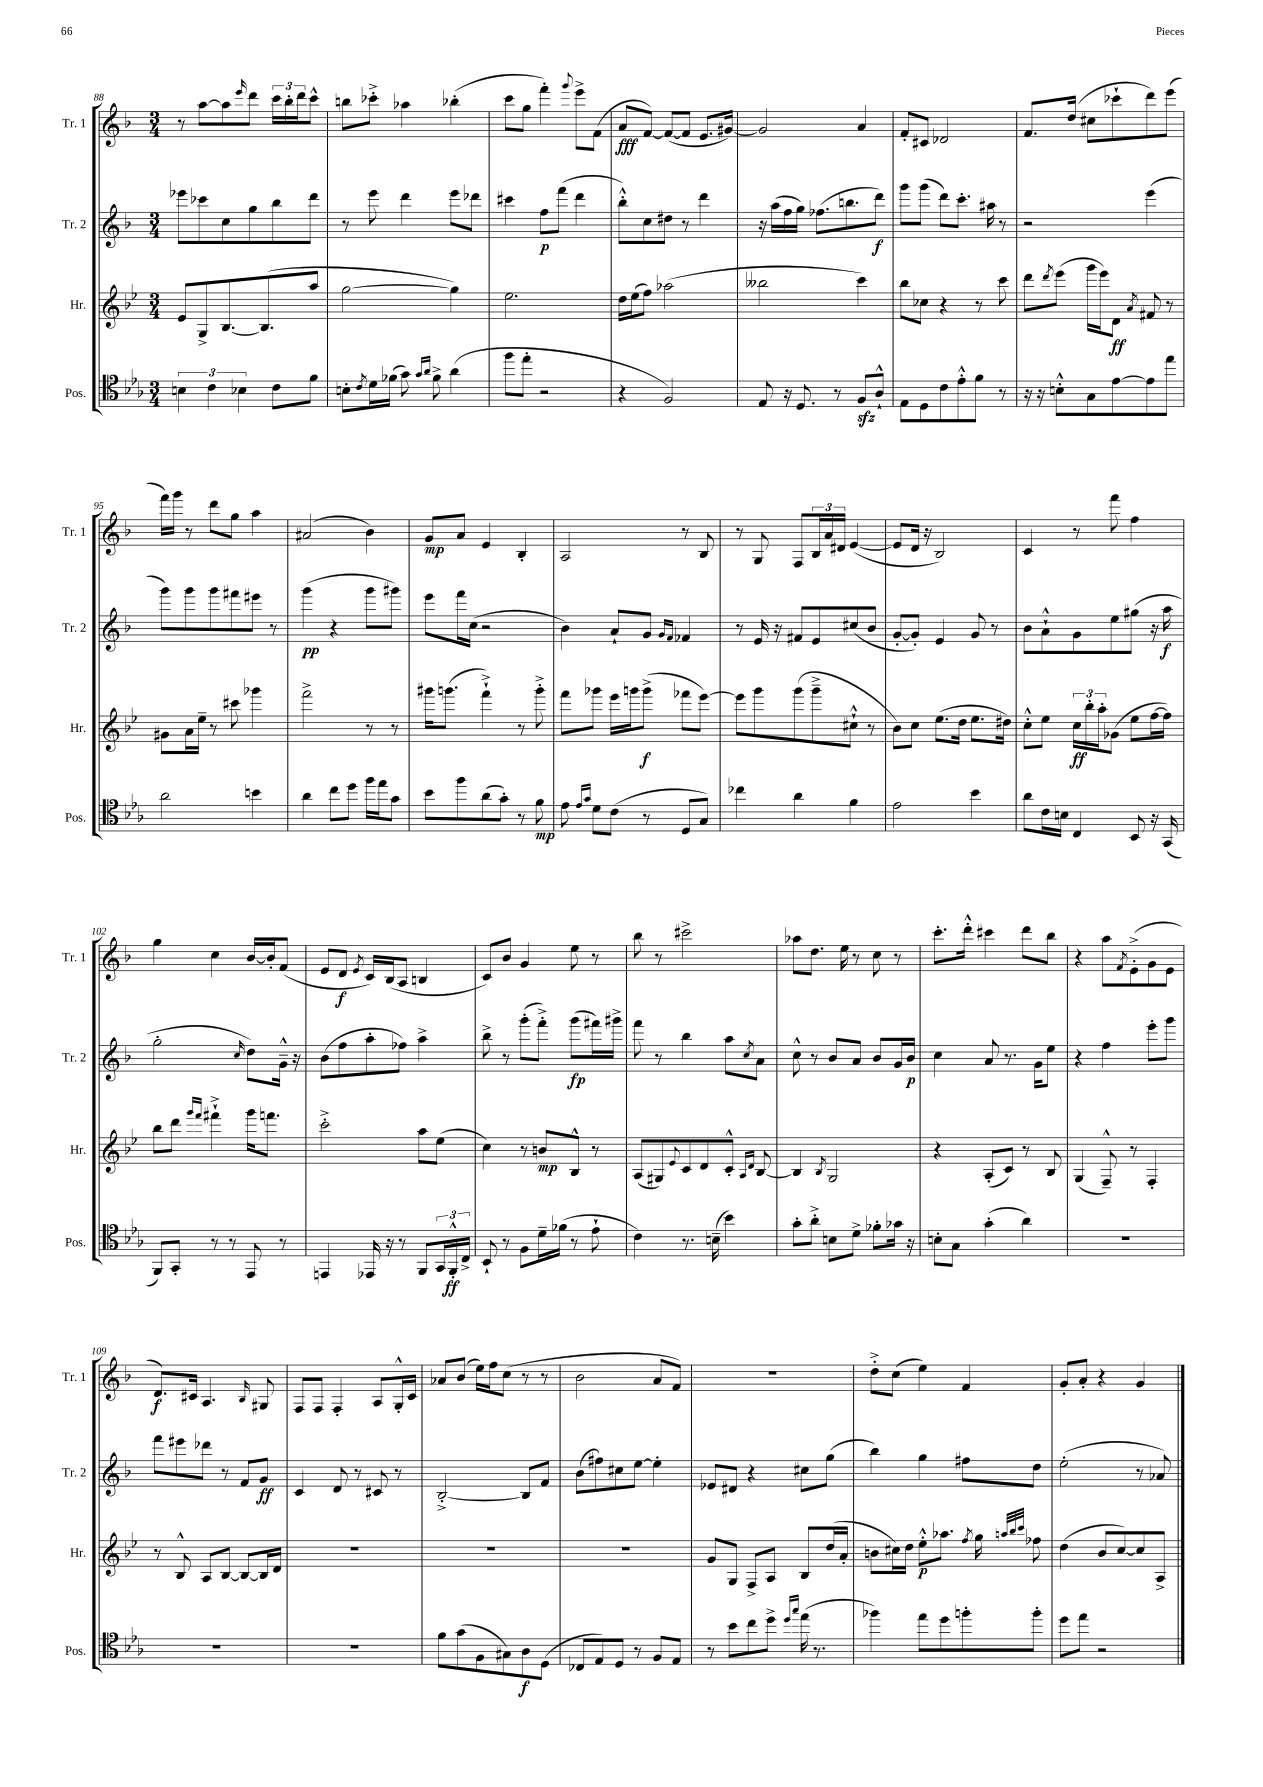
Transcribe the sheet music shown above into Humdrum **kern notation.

**kern	**kern	**kern	**kern
*staff4	*staff3	*staff2	*staff1
*clefC4	*clefG2	*clefG2	*clefG2
*k[b-e-a-]	*k[b-e-]	*k[b-]	*k[b-]
*M3/4	*M3/4	*M3/4	*M3/4
6B	8e-	8eee-	8r
.	8G^	8ccc-	[8aa
6c	.	.	.
.	[8.B-	8cc	8aa]
6B-	.	.	.
.	.	.	16qqeee
.	.	8gg	8ddd
.	(8.B-]	.	.
8c	.	8bb-	24ccc
.	.	.	24bb-'
.	.	.	24ddd
8f	8aa	8ddd	8ccc^^
=	=	=	=
8B'	[2gg	8r	8bb
8qc	.	.	.
16d	.	8eee	8ccc-'^
(16f-	.	.	.
8g)	.	4ddd	4aa-
16qqg	.	.	.
16qqa-	.	.	.
8f-^	.	.	.
(4a-	4gg])	8eee	(4bb-'
.	.	8ddd-	.
=	=	=	=
8ff	2.ee-	4ccc#	8ccc
8ee-'	.	.	8gg
2r	.	8ff	4fff')
.	.	(8fff	.
.	.	.	8qqggg
.	.	4ddd	8eee^
.	.	.	(8f
=	=	=	=
4r	16dd	8bb-'^^)	8a
.	(16ee-	.	.
.	8ff)	8cc	[8f)
2F)	(2aa-	8dd#	(8f_
.	.	8r	8f]
.	.	4ddd	8.e
.	.	.	[16g#)
=	=	=	=
8E-	2bb--	16r	2g#]
.	.	(16aa	.
16r	.	16ff	.
8.D	.	16gg)	.
.	.	(8.ff-	.
8r	.	.	.
.	.	8.bb	.
8F	4ccc)	.	4a
8A-`^^	.	8ddd)	.
=	=	=	=
8E-	8bb-	8ggg	8f'
8D	8cc-	(8ggg	8c#
8c	4r	8ddd)	2d-
8e-'^^	.	8.ccc'	.
8f	8r	.	.
.	.	16aa#	.
8r	8ccc	8r	.
=	=	=	=
16r	8ddd	2r	8.f
16r	.	.	.
.	8qddd	.	.
8B'^^	(8eee-	.	.
.	.	.	(16dd
8G	16ggg	.	8cc#
.	16eee-)	.	.
[8e-	8d	.	8ccc-`
.	8qa	.	.
8e-]	8f#	(4eee	8ddd)
8ee-	8r	.	(8eee
=	=	=	=
2a-	8g#	8ggg)	16fff)
.	.	.	16ggg
.	16a	8ggg	8r
.	16ee-~	.	.
.	8r	8ggg	8ddd
.	8ccc#	8fff#	8gg
4b	4ggg-	8eee#	4aa
.	.	8r	.
=	=	=	=
4a-	2fff^	(4ggg	(2a#
8cc	.	4r	.
8dd	.	.	.
16ff	8r	8ggg	4b-)
16ee-	.	.	.
8g	8r	8ggg#)	.
=	=	=	=
8b-	16ggg#	8eee	8g
.	(8.ggg	.	.
8ff	.	16fff	8a
.	.	(16cc	.
(8a-	4fff`^)	2r	4e
8g')	.	.	.
8r	8r	.	4B-'
8f	8ggg'^	.	.
=	=	=	=
8e-	8fff	4b-)	2A
16qqe-	.	.	.
16qqg	.	.	.
8d	8ggg-	.	.
(8c	16eee-	8a`	.
.	16ggg	.	.
8r	(8ggg^	8g	.
.	.	16qqg	.
.	.	16qqf	.
8D	8fff-	4f-	8r
8G)	[8eee-)	.	8B-
=	=	=	=
4cc-	8eee-]	8r	8r
.	8ggg	16e	8G
.	.	16r	.
4a-	(8ggg	8f#	8F
.	8ggg~^	8e	24B-
.	.	.	24a
.	.	.	24d#
4f	8cc#`^^	(8cc#	([4e
.	8r	8b-	.
=	=	=	=
2e-	8b-)	[8g'	8e]
.	8cc	8g'])	16d
.	.	.	16r
.	(8.ee-	4e	2B-)
.	16dd	.	.
4b-	8.ee-	8g	.
.	.	8r	.
.	16dd#)	.	.
=	=	=	=
8a-	8cc'^^	8b-	4c
16c	8ee-	8a`^^	.
16B	.	.	.
4C	24cc	8g	8r
.	24bb-'	.	.
.	24aa'	.	.
.	(8g-	8ee	8fff
8BB-	8ee-	(8gg#	4ff
16r	[16ff	16r	.
(16GG	16ff])	16aa	.
=	=	=	=
8FF)	8bb-	2gg'	4gg
8GG'	8ddd	.	.
.	16qqggg	.	.
.	16qqfff	.	.
8r	4fff#`^	.	4cc
8r	.	.	.
.	.	16qqcc	.
8EE-	16ggg	8dd)	[16b-
.	8.fff	.	16b-']
8r	.	16g~^^	(8f
.	.	16r	.
=	=	=	=
4EE	2ccc'^	(8b-	8e
.	.	8ff	8d
.	.	.	8qe
16EE-	.	8aa'	16c)
16r	.	.	(16B-
8r	.	8ff-)	8A
8FF	8aa	4aa^	4B
24GG	(8ee-	.	.
24FF'^^	.	.	.
24C^	.	.	.
=	=	=	=
8BB-`	4cc)	8bb-^	8c)
8r	.	8r	8b-
8F	8r	(8ggg'	4g
16d~	8b	8fff'^)	.
(16f-	.	.	.
8r	8B-^^	(8ggg	8ee
8e-`	8r	16fff#)	8r
.	.	16ggg#^	.
=	=	=	=
4c)	(8A	8fff	8bb-
.	8G#)	8r	8r
.	8qqe-	.	.
8.r	8c	4bb-	2ccc#^
.	8d	.	.
(16B~	.	.	.
4b-)	8c'^^	8aa	.
.	16qqA	.	.
.	16qqd	8qcc	.
.	[8B-	8a	.
=	=	=	=
8g'	4B-]	8cc^^	8aa-
8a-'^	.	8r	8.dd
.	8qB-	.	.
8B	2G	8b-	.
.	.	.	16ee
8d^	.	8a	8r
8f-'	.	8b-	8cc
16g-	.	16g	8r
16r	.	16b-	.
=	=	=	=
8B'	4r	4cc	8.ccc'
8G	.	.	.
.	.	.	16ddd'^^
(4g'	(8A'	8a	4ccc#
.	8c)	8.r	.
4a-)	8r	.	8ddd
.	.	16g	.
.	8B-	8ee	8bb-
=	=	=	=
2.r	(4G	4r	4r
.	8F~^^)	4ff	8aa
.	.	.	8qf
.	8r	.	(8e'^
.	4F'	8eee'	8g
.	.	8ggg	8e
=	=	=	=
2.r	8r	8fff	8.d)
.	8B-^^	8eee#	.
.	.	.	16c#
.	8A	8ddd-	4.A
.	[8B-	8r	.
.	8B-_	8f	.
.	.	.	16qqB-
.	16B-]	8g	8G#
.	16d	.	.
=	=	=	=
2.r	2.r	4c	8F
.	.	.	8F
.	.	8d	4F'
.	.	8r	.
.	.	8c#	8A
.	.	8r	16G'^^
.	.	.	16c
=	=	=	=
8f	2.r	[2B-'^	8a-
(8g	.	.	(8b-
8F	.	.	16ee)
.	.	.	16ff
8G#)	.	.	(8cc
8A-	.	8B-]	8r
(8D	.	8f	8r
=	=	=	=
8C-	2.r	(8b-	2b-
8E-)	.	8ff#)	.
8D	.	8cc#	.
8r	.	[8ee	.
8F	.	4ee']	8a
8E-	.	.	8f)
=	=	=	=
8r	8g	8e-	2.r
8b-	8G	8d#	.
8cc	8F^	4r	.
8dd^	8A	.	.
16qqdd	.	.	.
16qqgg	.	.	.
(16ee-	8B-	8cc#	.
8.r	.	.	.
.	(16dd	(8gg	.
.	16a'	.	.
=	=	=	=
4ff-)	8b	4bb-)	8dd'^
.	16cc#)	.	(8cc
.	16dd	.	.
8ee-	8ee-'^^	4gg	4ee)
8dd	8.aa-	.	.
8ff'	.	8ff#	4f
.	8qff	.	.
.	16gg	.	.
.	32qqaa	.	.
.	32qqbb-	.	.
.	32qqccc	.	.
8ff'	8ff-	8dd	.
=	=	=	=
8dd	(4dd	(2ee'	8g'
8ee-	.	.	8a'
2r	8b-	.	4r
.	[8cc)	.	.
.	8cc]	8r	4g
.	8A^	8a-)	.
==	==	==	==
*-	*-	*-	*-
